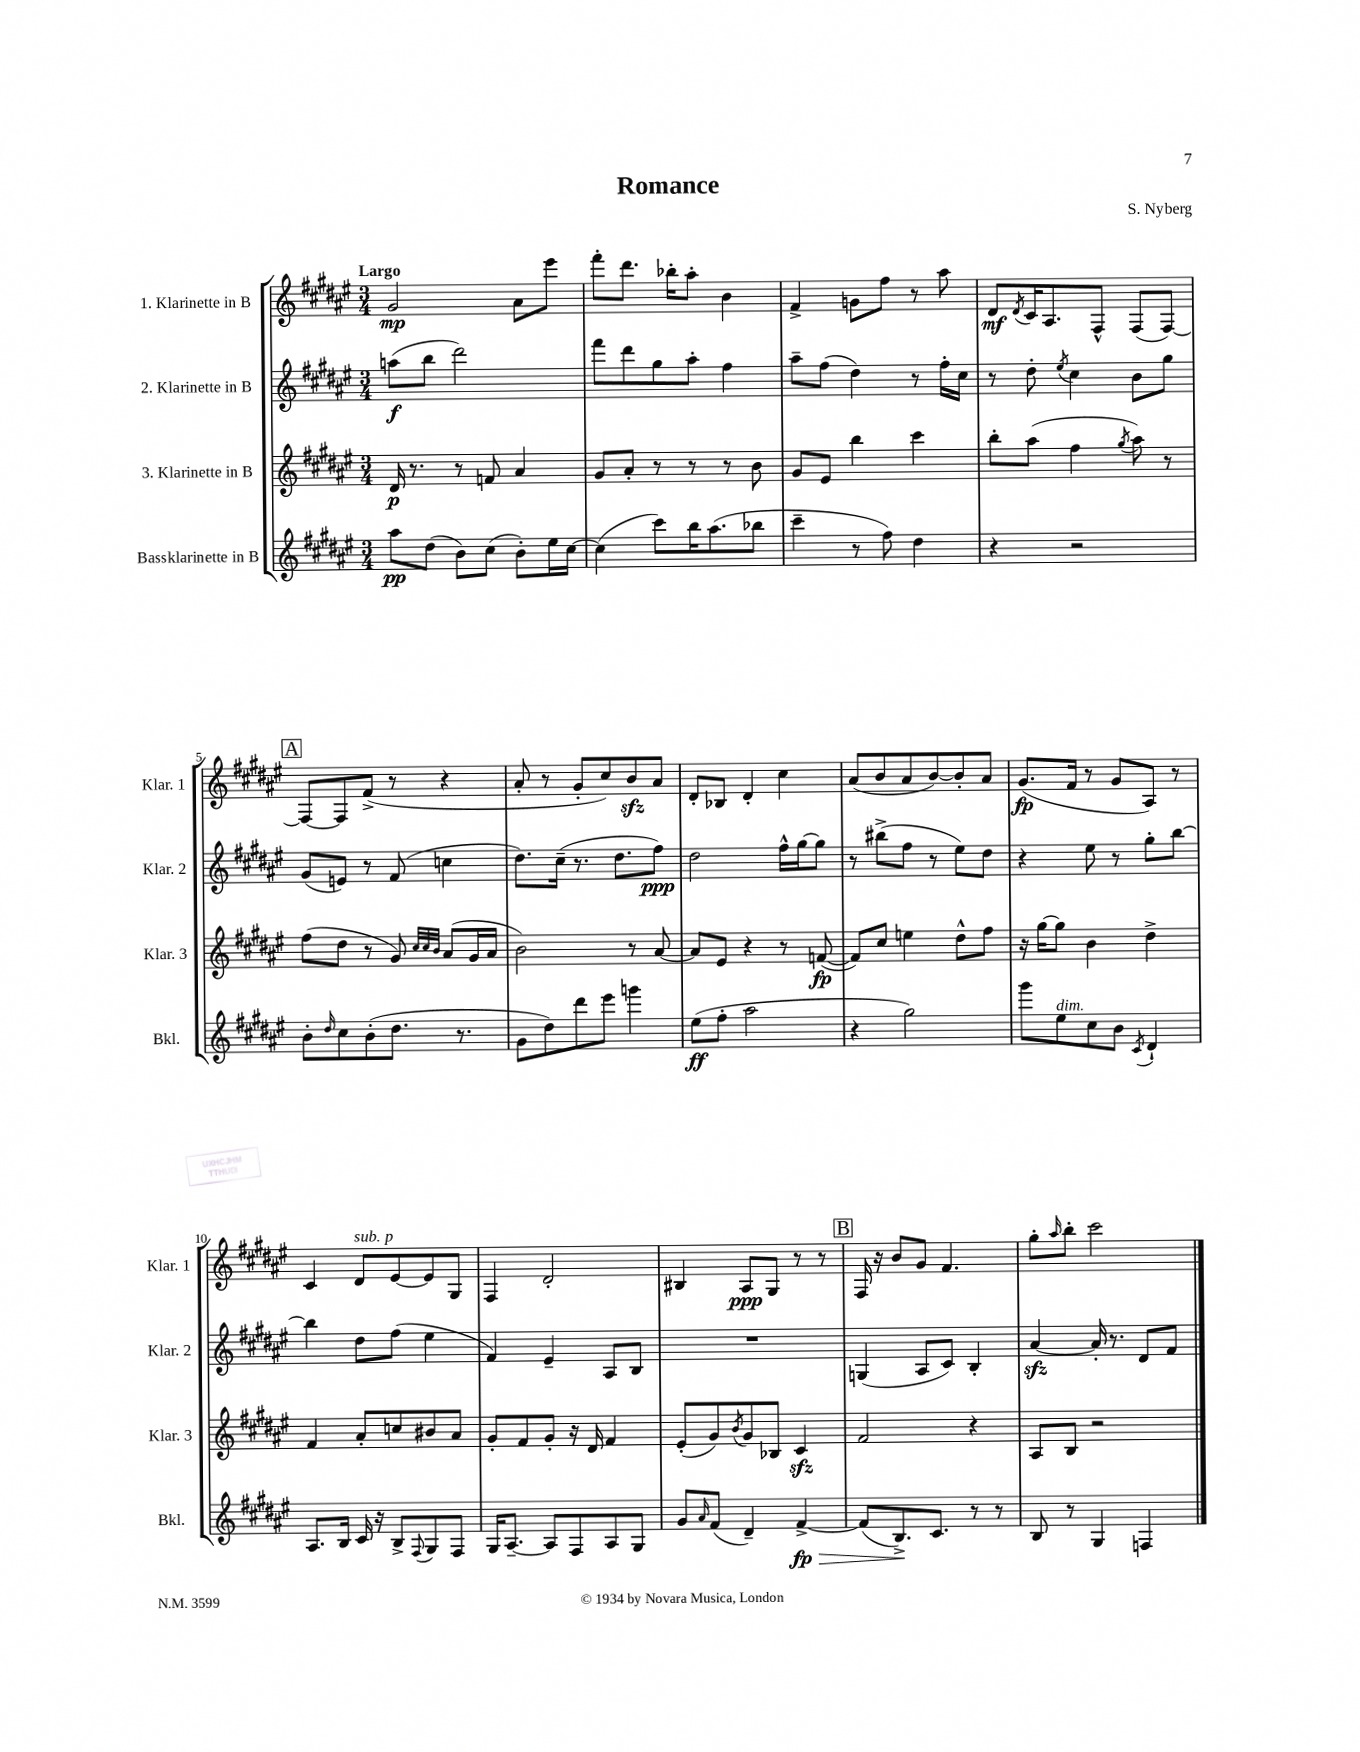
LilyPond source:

\header { title = "Romance" composer = "S. Nyberg" }
<<
\new StaffGroup <<
\new Staff = "s0" \with { instrumentName = "1. Klarinette in B" shortInstrumentName = "Klar. 1" } {
    \clef treble \key fis \major \numericTimeSignature \time 3/4 \tempo "Largo"
    gis'2\mp ais'8 eis'''8 |
    fis'''8-. dis'''8. bes''16-. ais''8-. b'4 |
    fis'4-> g'8 fis''8 r8 ais''8 |
    dis'8\mf \acciaccatura { dis'8 } cis'16 ais8. fis8-^ fis8( fis8~) |
    \mark \markup { \box "A" } fis8~ fis8 fis'8->( r8 r4 |
    ais'8-. r8 gis'8-. cis''8) b'8\sfz ais'8 |
    dis'8-. bes8 dis'4-. cis''4 |
    ais'8( b'8 ais'8 b'8~) b'8-. ais'8 |
    gis'8.\fp( fis'16 r8 gis'8 ais8) r8 |
    cis'4 dis'8^\markup { \italic "sub. p" } eis'8~ eis'8 gis8 |
    fis4 dis'2-. |
    bis4 ais8\ppp gis8 r8 r8 |
    \mark \markup { \box "B" } fis16 r16 b'8 gis'8 fis'4. |
    gis''8-. \grace { ais''16 } b''8-. cis'''2 \bar "|." |
}
\new Staff = "s1" \with { instrumentName = "2. Klarinette in B" shortInstrumentName = "Klar. 2" } {
    \clef treble \key fis \major \numericTimeSignature \time 3/4
    a''8\f( b''8 dis'''2) |
    fis'''8 dis'''8 gis''8 ais''8-. fis''4 |
    ais''8-- fis''8( dis''4) r8 fis''16-. cis''16 |
    r8 dis''8-. \acciaccatura { eis''8 } cis''4 b'8 gis''8 |
    \mark \markup { \box "A" } gis'8( e'8) r8 fis'8( c''4 |
    dis''8.) cis''16--( r8. dis''8. fis''8\ppp) |
    dis''2 fis''16-^ gis''16~ gis''8 |
    r8 bis''8->( fis''8 r8 eis''8) dis''8 |
    r4 eis''8 r8 gis''8-. b''8~ |
    b''4 dis''8 fis''8( eis''4 |
    fis'4) eis'4-- ais8 b8 |
    R2. |
    \mark \markup { \box "B" } g4( ais8 cis'8) b4-. |
    ais'4~\sfz ais'16-. r8. dis'8 fis'8 \bar "|." |
}
\new Staff = "s2" \with { instrumentName = "3. Klarinette in B" shortInstrumentName = "Klar. 3" } {
    \clef treble \key fis \major \numericTimeSignature \time 3/4
    dis'16\p r8. r8 f'8 ais'4 |
    gis'8 ais'8-. r8 r8 r8 b'8 |
    gis'8 eis'8 b''4 cis'''4 |
    b''8-. ais''8( fis''4 \acciaccatura { gis''8 } ais''8) r8 |
    \mark \markup { \box "A" } fis''8( dis''8 r8 gis'8) \grace { cis''32 cis''32 b'32 } ais'8( gis'16 ais'16 |
    b'2) r8 ais'8~ |
    ais'8 eis'8 r4 r8 f'8~\fp( |
    f'8) cis''8 e''4 dis''8-^ fis''8 |
    r16 gis''16~ gis''8 b'4 dis''4-> |
    fis'4 ais'8-. c''8 bis'8 ais'8 |
    gis'8-. fis'8 gis'8-. r16 dis'16 fis'4 |
    eis'8-.( gis'8) \acciaccatura { b'8 } gis'8 bes8 cis'4\sfz |
    \mark \markup { \box "B" } fis'2 r4 |
    ais8 b8 r2 \bar "|." |
}
\new Staff = "s3" \with { instrumentName = "Bassklarinette in B" shortInstrumentName = "Bkl." } {
    \clef treble \key fis \major \numericTimeSignature \time 3/4
    ais''8\pp dis''8( b'8) cis''8( b'8-.) eis''16 cis''16~ |
    cis''4( cis'''8) b''16 ais''8.( bes''8 |
    cis'''4-- r8 fis''8) dis''4 |
    r4 r2 |
    \mark \markup { \box "A" } b'8-. \grace { dis''16 } cis''8 b'8-.( dis''8. r8. |
    gis'8 dis''8) dis'''8 eis'''8 g'''4 |
    eis''8\ff( fis''8-. ais''2 |
    r4 gis''2) |
    gis'''8 eis''8^\markup { \italic "dim." } cis''8 b'8 \acciaccatura { cis'8 } dis'4-! |
    ais8. b16 cis'16 r16 b8-> \appoggiatura { fis8 } gis8 fis8 |
    gis16 ais8.~-- ais8 fis8 ais8 gis8 |
    gis'8 \grace { ais'16 } fis'8( dis'4--) fis'4~->\fp\> |
    \mark \markup { \box "B" } fis'8( b8.->\!) cis'8. r8 r8 |
    b8 r8 gis4 f4 \bar "|." |
}
>>
>>
